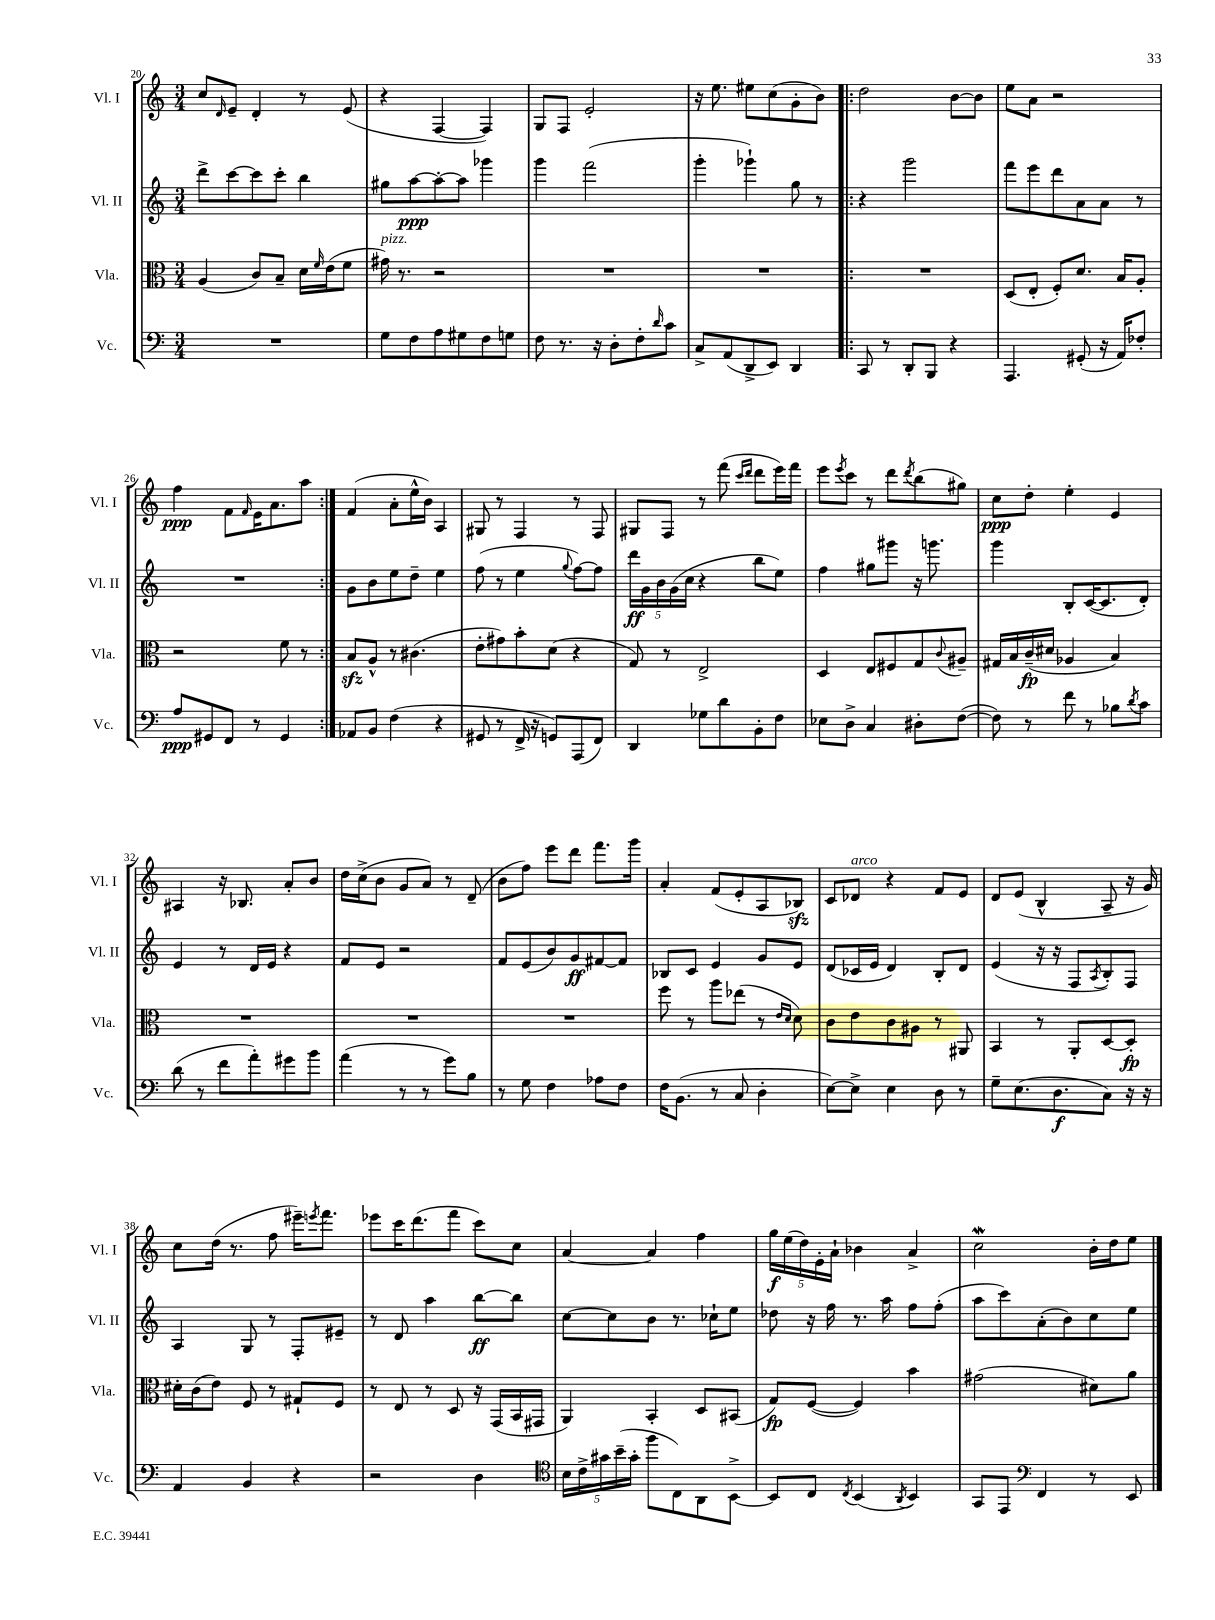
<<
\new StaffGroup <<
\new Staff = "s0" \with { instrumentName = "Vl. I" shortInstrumentName = "Vl. I" } {
    \clef treble \key c \major \numericTimeSignature \time 3/4
    c''8 \grace { d'16 } e'8-- d'4-. r8 e'8( |
    r4 f4~ f4) |
    g8 f8 e'2-. |
    r16 e''8. eis''8 c''8( g'8-. b'8) |
    \repeat volta 2 { d''2 b'8~ b'8 |
    e''8 a'8 r2 |
    f''4\ppp f'8 \grace { f'16 } e'16 a'8. a''8 | }
    f'4( a'8-. e''16-^ b'16) a4 |
    gis8 r8 f4 r8 f8 |
    gis8 f8 r8 f'''8( \grace { c'''16 d'''16 } d'''8 e'''16) f'''16 |
    e'''8 \acciaccatura { e'''8 } c'''8 r8 d'''8 \acciaccatura { d'''8 } b''8( gis''8) |
    c''8\ppp d''8-. e''4-. e'4 |
    ais4 r16 bes8. a'8-. b'8 |
    d''16 c''16->( b'8 g'8 a'8) r8 d'8--( |
    b'8 f''8) e'''8 d'''8 f'''8. g'''16 |
    a'4-. f'8( e'8-. a8 bes8\sfz) |
    c'8 des'8^\markup { \italic "arco" } r4 f'8 e'8 |
    d'8 e'8( b4-^ a8-- r16 g'16) |
    c''8 d''16( r8. f''8 eis'''16--) \acciaccatura { e'''8 } f'''8. |
    ees'''8 c'''16 d'''8.( f'''8 c'''8) c''8 |
    a'4~ a'4 f''4 |
    \tuplet 5/4 { g''16\f e''16( d''16) e'16-. a'16-! } bes'4 a'4-> |
    c''2\mordent b'16-. d''16 e''8 \bar "|." |
}
\new Staff = "s1" \with { instrumentName = "Vl. II" shortInstrumentName = "Vl. II" } {
    \clef treble \key c \major \numericTimeSignature \time 3/4
    d'''8-> c'''8~ c'''8 c'''8-. b''4 |
    gis''8 a''8~\ppp a''8~-. a''8 ges'''4 |
    g'''4 f'''2( |
    g'''4-. ges'''4-!) g''8 r8 |
    \repeat volta 2 { r4 g'''2 |
    f'''8 e'''8 d'''8 a'8 a'8 r8 |
    R2. | }
    g'8 b'8 e''8 d''8-- e''4 |
    f''8( r8 e''4 \appoggiatura { g''8 } f''8~) f''8 |
    \tuplet 5/4 { d'''16\ff g'16 b'16 g'16( c''16 } r4 b''8 e''8) |
    f''4 gis''8 gis'''8 r16 g'''8. |
    g'''4 b8-. c'16~( c'8. d'8-.) |
    e'4 r8 d'16 e'16 r4 |
    f'8 e'8 r2 |
    f'8 e'8( b'8) g'8\ff fis'8~ fis'8 |
    bes8 c'8 e'4 g'8 e'8 |
    d'8( ces'16 e'16 d'4) b8-. d'8 |
    e'4( r16 r16 f8 \acciaccatura { a8 } b8-.) f8 |
    a4 g8 r8 f8-. eis'8-- |
    r8 d'8 a''4 b''8~\ff b''8 |
    c''8~ c''8 b'8 r8. ces''16-! e''8 |
    des''8 r16 f''16 r8. a''16 f''8 f''8-.( |
    a''8 c'''8) a'8-.( b'8) c''8 e''8 \bar "|." |
}
\new Staff = "s2" \with { instrumentName = "Vla." shortInstrumentName = "Vla." } {
    \clef alto \key c \major \numericTimeSignature \time 3/4
    a4( c'8) b8-- d'16 \grace { f'16 } e'16( f'8 |
    gis'16^\markup { \italic "pizz." }) r8. r2 |
    R2. |
    R2. |
    \repeat volta 2 { R2. |
    d8( e8-. f8-.) d'8. b16 a8-. |
    r2 f'8 r8 | }
    b8\sfz a8-^ r8 cis'4.( |
    e'8-. gis'8) b'8-. d'8( r4 |
    g8) r8 e2-> |
    d4 e8 fis8 g8 \appoggiatura { c'8 } ais8-- |
    gis16 b16 c'16--\fp( dis'16 aes4 b4) |
    R2. |
    R2. |
    R2. |
    f''8 r8 a''8 ees''8( r8 \grace { e'16 d'16 } d'8) |
    c'8 e'8 c'8 ais8 r8 ais,8 |
    b,4 r8 a,8-. d8~ d8-.\fp |
    dis'16-. c'16( e'8) f8 r8 gis8-! f8 |
    r8 e8 r8 d8 r16 g,16( b,16 gis,16 |
    a,4) b,4-. d8 bis,8( |
    g8\fp) f8~( f4) b'4 |
    gis'2( dis'8) a'8 \bar "|." |
}
\new Staff = "s3" \with { instrumentName = "Vc." shortInstrumentName = "Vc." } {
    \clef bass \key c \major \numericTimeSignature \time 3/4
    R2. |
    g8 f8 a8 gis8 f8 g8 |
    f8 r8. r16 d8-. f8-. \grace { d'16 } c'8 |
    c8-> a,8( d,8-> e,8) d,4 |
    \repeat volta 2 { c,8 r8 d,8-. b,,8 r4 |
    a,,4. gis,8-.( r16 a,16) fes8-. |
    a8\ppp gis,8 f,8 r8 gis,4 | }
    aes,8 b,8 f4( r4 |
    gis,8 r8 f,16-> r16 g,8) a,,8( f,8) |
    d,4 ges8 d'8 b,8-. f8 |
    ees8 d8-> c4 dis8-. f8~( |
    f8) r8 f'8 r8 bes8 \acciaccatura { d'8 } c'8 |
    d'8( r8 f'8 a'8-.) gis'8 b'8 |
    a'4( r8 r8 g'8) b8 |
    r8 g8 f4 aes8 f8 |
    f16 b,8.( r8 c8 d4-. |
    e8~) e8-> e4 d8 r8 |
    g8-- e8.( d8.\f c8) r16 r16 |
    a,4 b,4 r4 |
    r2 d4 |
    \clef tenor \tuplet 5/4 { b16 c'16-> gis'16 b'16--( gis'16-. } f''8 c8) a,8 b,8~-> |
    b,8 c8 \acciaccatura { c8 } b,4( \acciaccatura { a,8 } b,4) |
    g,8 e,8 \clef bass f,4 r8 e,8 \bar "|." |
}
>>
>>
\layout { \context { \Score currentBarNumber = #20 } }
